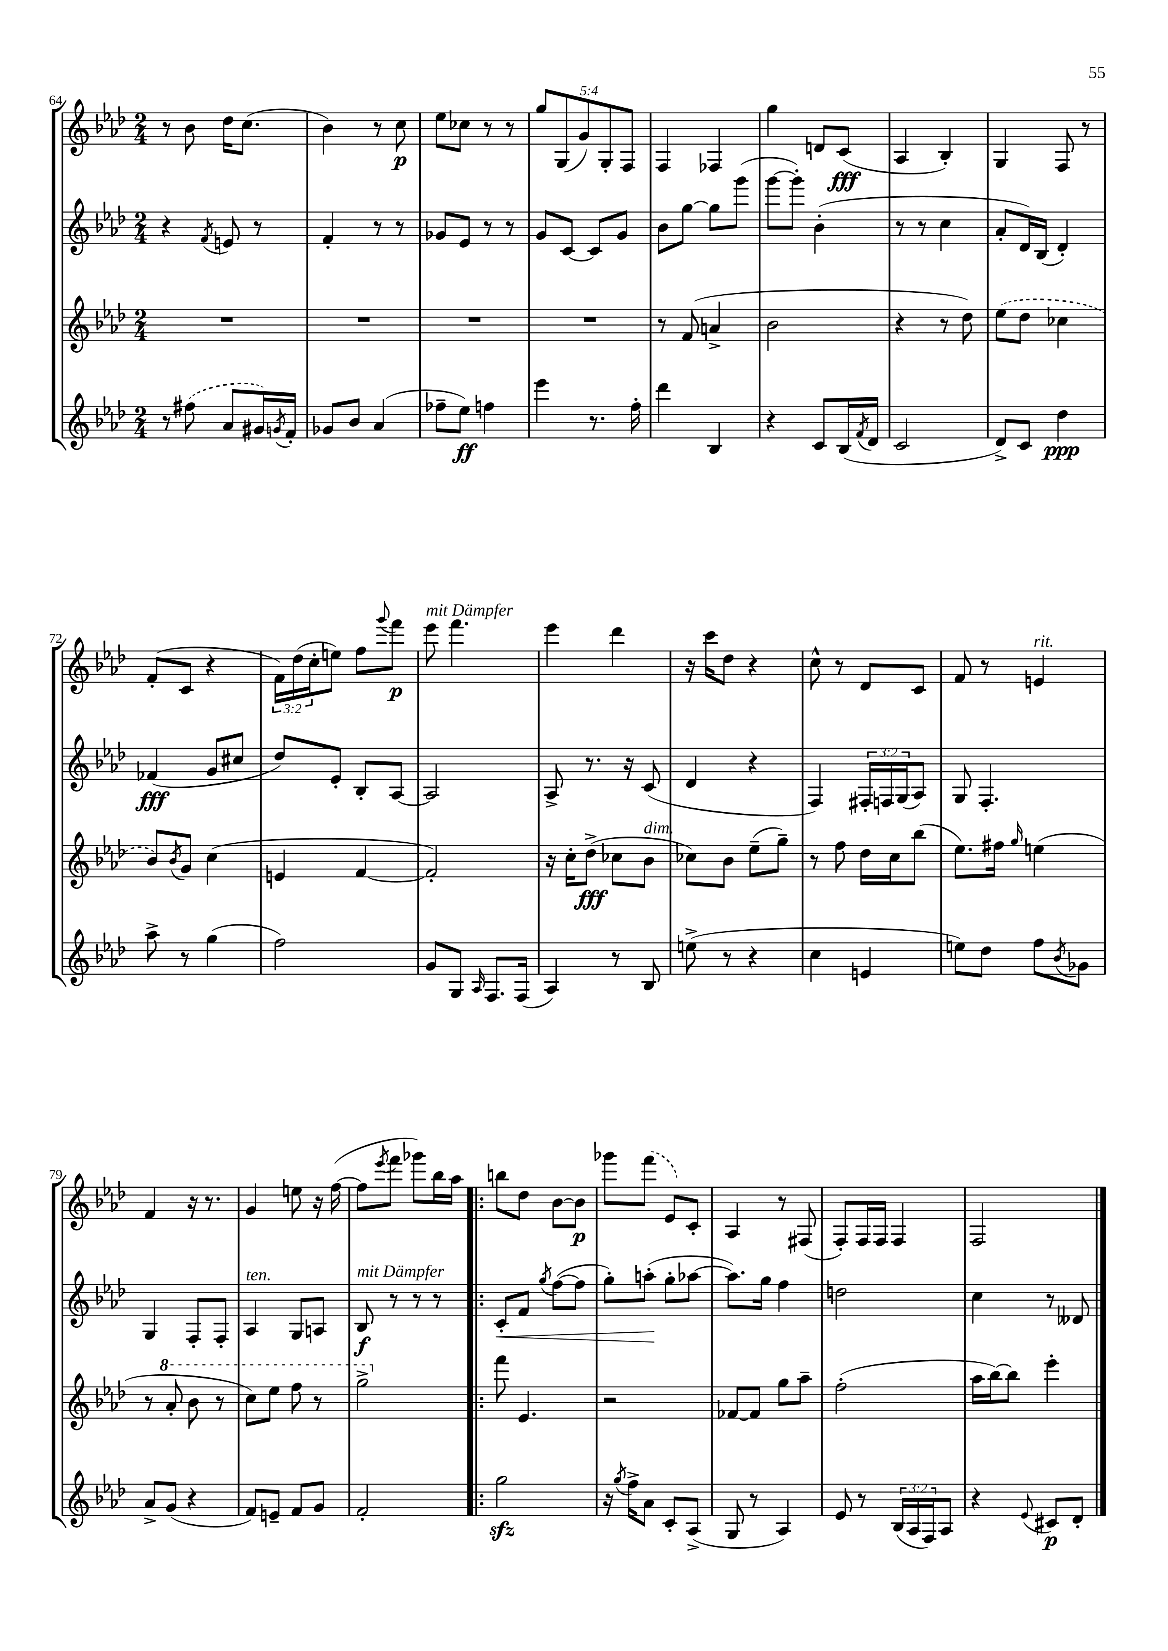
<<
\new StaffGroup <<
\new Staff = "s0" {
    \clef treble \key aes \major \numericTimeSignature \time 2/4 \override Staff.TupletNumber.text = #tuplet-number::calc-fraction-text
    r8 bes'8 des''16 c''8.( |
    bes'4) r8 c''8\p |
    ees''8 ces''8 r8 r8 |
    \tuplet 5/4 { g''8 g8( g'8) g8-. f8 } |
    f4 fes4 |
    g''4 d'8 c'8\fff( |
    aes4 bes4-.) |
    g4 f8 r8 |
    f'8-.( c'8 r4 |
    \tuplet 3/2 { f'16) des''16( c''16-. } e''8) f''8 \appoggiatura { g'''8 } f'''8\p |
    ees'''8^\markup { \italic "mit Dämpfer" } f'''4. |
    ees'''4 des'''4 |
    r16 c'''16 des''8 r4 |
    c''8-^ r8 des'8 c'8 |
    f'8 r8 e'4^\markup { \italic "rit." } |
    f'4 r16 r8. |
    g'4 e''8 r16 f''16~( |
    f''8 \acciaccatura { ees'''8 } f'''8 ges'''8) bes''16 aes''16 |
    \bar ".|:" b''8 des''8 bes'8~ bes'8\p |
    ges'''8 \once \slurDashed f'''8( ees'8) c'8-. |
    aes4 r8 fis8( |
    f8-.) f16 f16 f4 |
    f2 \bar "|." |
}
\new Staff = "s1" {
    \clef treble \key aes \major \numericTimeSignature \time 2/4 \override Staff.TupletNumber.text = #tuplet-number::calc-fraction-text
    r4 \acciaccatura { f'8 } e'8 r8 |
    f'4-. r8 r8 |
    ges'8 ees'8 r8 r8 |
    g'8 c'8~ c'8 g'8 |
    bes'8 g''8~ g''8 g'''8( |
    g'''8~ g'''8-.) bes'4-.( |
    r8 r8 c''4 |
    aes'8-. des'16) bes16( des'4-.) |
    fes'4\fff( g'8 cis''8 |
    des''8) ees'8-. bes8-. aes8~ |
    aes2 |
    aes8-> r8. r16 c'8( |
    des'4 r4 |
    f4) \tuplet 3/2 { fis16-. f16 g16( } aes8) |
    g8 f4.-. |
    g4 f8-. f8-. |
    aes4^\markup { \italic "ten." } g8 a8 |
    bes8\f^\markup { \italic "mit Dämpfer" } r8 r8 r8 |
    \bar ".|:" c'8-.\< f'8 \acciaccatura { g''8 } f''8~( f''8 |
    g''8-.) a''8-.\!( g''8-. aes''8~ |
    aes''8.) g''16 f''4 |
    d''2 |
    c''4 r8 deses'8 \bar "|." |
}
\new Staff = "s2" {
    \clef treble \key aes \major \numericTimeSignature \time 2/4
    R2 |
    R2 |
    R2 |
    R2 |
    r8 f'8( a'4-> |
    bes'2 |
    r4 r8 des''8) |
    \once \slurDashed ees''8( des''8 ces''4 |
    bes'8) \acciaccatura { bes'8 } g'8 c''4( |
    e'4 f'4~ |
    f'2-.) |
    r16 c''16-. des''8->\fff( ces''8 bes'8^\markup { \italic "dim." } |
    ces''8) bes'8 ees''8--( g''8--) |
    r8 f''8 des''16 c''16 bes''8( |
    ees''8.) fis''16 \grace { g''16 } e''4( |
    r8 \ottava #1 aes''8-. bes''8 r8 |
    c'''8) ees'''8 f'''8 r8 |
    g'''2-> \ottava #0 |
    \bar ".|:" f'''8 ees'4. |
    r2 |
    fes'8~ fes'8 g''8 aes''8-- |
    f''2-.( |
    aes''16 bes''16~) bes''8 ees'''4-. \bar "|." |
}
\new Staff = "s3" {
    \clef treble \key aes \major \numericTimeSignature \time 2/4 \override Staff.TupletNumber.text = #tuplet-number::calc-fraction-text
    r8 \once \slurDashed fis''8( aes'8 gis'16) \acciaccatura { g'8 } f'16-. |
    ges'8 bes'8 aes'4( |
    fes''8-- ees''8\ff) f''4 |
    ees'''4 r8. f''16-. |
    des'''4 bes4 |
    r4 c'8 bes16( \acciaccatura { f'8 } des'16 |
    c'2 |
    des'8->) c'8 des''4\ppp |
    aes''8-> r8 g''4( |
    f''2) |
    g'8 g8 \grace { aes16 } f8. f16( |
    aes4) r8 bes8 |
    e''8->( r8 r4 |
    c''4 e'4 |
    e''8) des''8 f''8 \acciaccatura { bes'8 } ges'8 |
    aes'8-> g'8( r4 |
    f'8) e'8-- f'8 g'8 |
    f'2-. |
    \bar ".|:" g''2\sfz |
    r16 \acciaccatura { g''8 } f''16-> aes'8 c'8-. aes8->( |
    g8 r8 aes4) |
    ees'8 r8 \tuplet 3/2 { bes16( aes16 f16) } aes8 |
    r4 \appoggiatura { ees'8 } cis'8\p des'8-. \bar "|." |
}
>>
>>
\layout { \context { \Score currentBarNumber = #64 } }
